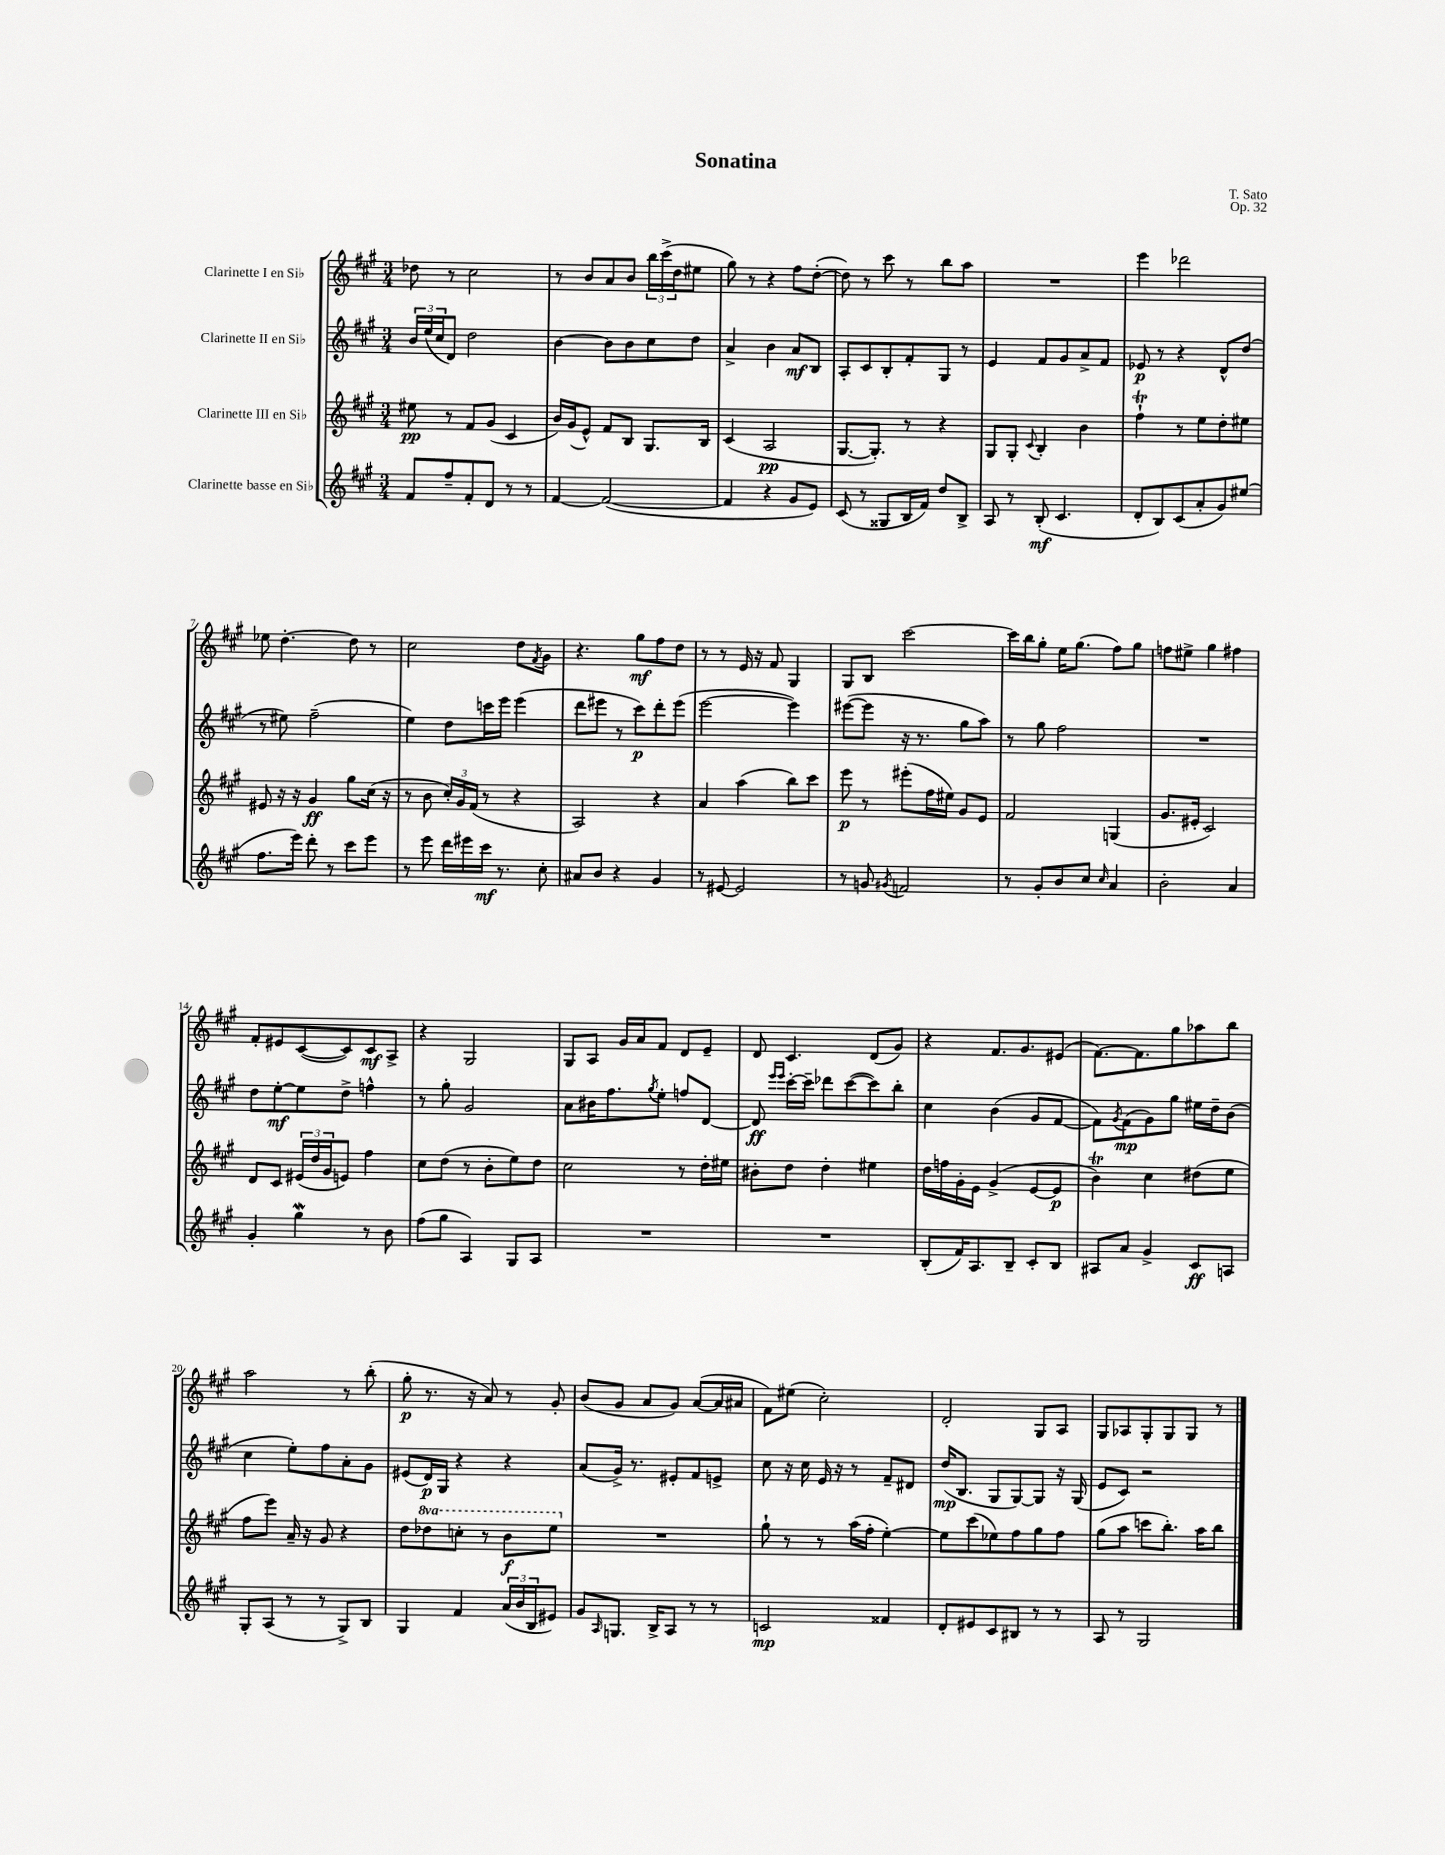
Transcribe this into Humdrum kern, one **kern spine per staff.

**kern	**dynam	**kern	**dynam	**kern	**dynam	**kern	**dynam
*part4	*part4	*part3	*part3	*part2	*part2	*part1	*part1
*staff4	*staff4	*staff3	*staff3	*staff2	*staff2	*staff1	*staff1
*I"Clarinette basse en Si♭	*	*I"Clarinette III en Si♭	*	*I"Clarinette II en Si♭	*	*I"Clarinette I en Si♭	*
*clefG2	*	*clefG2	*	*clefG2	*	*clefG2	*
*k[f#c#g#]	*	*k[f#c#g#]	*	*k[f#c#g#]	*	*k[f#c#g#]	*
*M3/4	*	*M3/4	*	*M3/4	*	*M3/4	*
=1	=1	=1	=1	=1	=1	=1	=1
8f#/L	.	8ee#X\	pp	24b/LL	.	8dd-X\	.
.	.	.	.	(24ee/	.	.	.
.	.	.	.	24cc#/J	.	.	.
8ff#~/	.	8r	.	8d/J)	.	8r	.
8f#'/	.	8f#/L	.	2dd\	.	2cc#\	.
8d/J	.	(8g#/J	.	.	.	.	.
8r	.	4c#/	.	.	.	.	.
8r	.	.	.	.	.	.	.
=2	=2	=2	=2	=2	=2	=2	=2
[4f#/	.	16b/LL)	.	[4b\	.	8r	.
.	.	(16g#/J	.	.	.	.	.
.	.	8e^^/J)	.	.	.	8b/L	.
(2f#/_	.	8f#/L	.	8b\L]	.	8a/	.
.	.	8B/J	.	8b\	.	8b/J	.
.	.	8.G#/L	.	8cc#\	.	24bb\LL	.
.	.	.	.	.	.	(24ccc#^\	.
.	.	.	.	.	.	24dd\J	.
.	.	.	.	8dd\J	.	8ee#X\J	.
.	.	16B/Jk	.	.	.	.	.
=3	=3	=3	=3	=3	=3	=3	=3
4f#/]	.	(4c#/	.	4a^/	.	8gg#\)	.
.	.	.	.	.	.	8r	.
4r	.	2A/	pp	4b\	.	4r	.
8g#/L	.	.	.	8a/L	mf	8ff#\L	.
8e/J)	.	.	.	8B/J	.	([8dd'\J	.
=4	=4	=4	=4	=4	=4	=4	=4
(8c#/	.	[8.G#/L	.	8A'/L	.	8dd\])	.
8r	.	.	.	8c#/	.	8r	.
.	.	8.G#'/J])	.	.	.	.	.
8G##X/L	.	.	.	8B'/	.	8ccc#\	.
16B/L	.	8r	.	8f#'/	.	8r	.
16f#/JJ)	.	.	.	.	.	.	.
8dd/L	.	4r	.	8G#/J	.	8bb\L	.
8B^/J	.	.	.	8r	.	8aa\J	.
=5	=5	=5	=5	=5	=5	=5	=5
8A/	.	8G#/L	.	4e/	.	2.r	.
8r	.	8G#'/J	.	.	.	.	.
.	.	8qqc#/	.	.	.	.	.
(8B'/	mf	4B'/	.	8f#/L	.	.	.
4.c#/	.	.	.	8g#/	.	.	.
.	.	4b\	.	8a^/	.	.	.
.	.	.	.	8f#/J	.	.	.
=6	=6	=6	=6	=6	=6	=6	=6
8d'/L	.	4ff#T`\	.	8e-X/	p	4eee\	.
8B/)	.	.	.	8r	.	.	.
(8c#/	.	8r	.	4r	.	2ddd-X\	.
8a'/	.	8ee\L	.	.	.	.	.
8g#/)	.	8dd'\	.	8d^^/L	.	.	.
(8ee#X/J	.	8ee#X\J	.	(8dd/J	.	.	.
!!LO:LB:g=z
=7	=7	=7	=7	=7	=7	=7	=7
8.ff#\L	.	8e#X/	.	8r	.	8ee-X\	.
.	.	16r	.	8ee#X\)	.	[4.dd'\	.
16eee\Jk)	.	16r	.	.	.	.	.
8ddd'\	.	4g#/	ff	(2ff#~\	.	.	.
8r	.	.	.	.	.	.	.
8ccc#\L	.	8gg#\L	.	.	.	8dd\]	.
8eee\J	.	(16cc#\Jk	.	.	.	8r	.
.	.	16r	.	.	.	.	.
=8	=8	=8	=8	=8	=8	=8	=8
8r	.	8r	.	4ee\)	.	2cc#\	.
8eee\	.	8b\	.	.	.	.	.
16ddd\LL	.	24cc#'/LL)	.	8dd\L	.	.	.
.	.	24g#/	.	.	.	.	.
16eee#X\	.	.	.	.	.	.	.
.	.	(24f#/JJ	.	.	.	.	.
16ccc#\JJ	mf	8r	.	16cccn\L	.	.	.
8.r	.	.	.	16eee\JJ	.	.	.
.	.	4r	.	(4eee\	.	8dd\L	.
.	.	.	.	.	.	8qf#/	.
8cc#'\	.	.	.	.	.	8g#\J	.
=9	=9	=9	=9	=9	=9	=9	=9
8a#X/L	.	2A/)	.	8ddd\L	.	4.r	.
8b/J	.	.	.	8eee#X\J	.	.	.
4r	.	.	.	8r	.	.	.
.	.	.	.	8ccc#\L)	p	8gg#\L	mf
4g#/	.	4r	.	8ddd'\	.	8ff#\	.
.	.	.	.	(8eee#\J	.	8dd\J	.
=10	=10	=10	=10	=10	=10	=10	=10
8r	.	4a/	.	[2eee\	.	8r	.
[8e#X/	.	.	.	.	.	8r	.
2e#/]	.	(4aa\	.	.	.	16e/	.
.	.	.	.	.	.	16r	.
.	.	.	.	.	.	8f#/	.
.	.	8bb\L)	.	4eee\])	.	4G#/	.
.	.	8ccc#\J	.	.	.	.	.
=11	=11	=11	=11	=11	=11	=11	=11
8r	.	8eee\	p	([8eee#X\L	.	8G#/L	.
8gn/	.	8r	.	8eee#\J]	.	8B/J	.
8qg#X/	.	.	.	.	.	.	.
2fn/	.	(8eee#X'\L	.	16r	.	[2ccc#\	.
.	.	.	.	8.r	.	.	.
.	.	16ff#\L	.	.	.	.	.
.	.	16ee#X\JJ)	.	.	.	.	.
.	.	8g#/L	.	8gg#\L	.	.	.
.	.	8e/J	.	8aa\J)	.	.	.
=12	=12	=12	=12	=12	=12	=12	=12
8r	.	2f#/	.	8r	.	16ccc#\LL]	.
.	.	.	.	.	.	16bb\J	.
8g#'/L	.	.	.	8gg#\	.	8gg#'\J	.
8b/	.	.	.	2ff#\	.	16ee\KL	.
.	.	.	.	.	.	(8.gg#\J	.
8cc#/J	.	.	.	.	.	.	.
16qqcc#/	.	.	.	.	.	.	.
4a/	.	(4Gn/	.	.	.	8ff#\L)	.
.	.	.	.	.	.	8gg#\J	.
=13	=13	=13	=13	=13	=13	=13	=13
2b'\	.	8.g#/L	.	2.r	.	8ffn\L	.
.	.	.	.	.	.	8ee#X^\J	.
.	.	16e#X'/Jk	.	.	.	.	.
.	.	2c#/)	.	.	.	4gg#\	.
4a/	.	.	.	.	.	4ff#X\	.
!!LO:LB:g=z
=14	=14	=14	=14	=14	=14	=14	=14
4g#'/	.	8d/L	.	8dd\L	.	8f#'/L	.
.	.	8c#/J	.	[8ee'\	mf	8e#X/	.
4gg#W\	.	(24e#X/LL	.	8ee\]	.	([8c#/	.
.	.	24dd/	.	.	.	.	.
.	.	24g#/J	.	.	.	.	.
.	.	8en/J)	.	8dd^\J	.	8c#/])	.
8r	.	4ff#\	.	4ffn^^\	.	8c#/	mf
8b\	.	.	.	.	.	8A^/J	.
=15	=15	=15	=15	=15	=15	=15	=15
(8ff#\L	.	8cc#\L	.	8r	.	4r	.
8gg#\J	.	(8dd\J	.	8gg#'\	.	.	.
4A/)	.	8r	.	2g#/	.	2G#/	.
.	.	8b'\L	.	.	.	.	.
8G#/L	.	8ee\)	.	.	.	.	.
8A/J	.	8dd\J	.	.	.	.	.
=16	=16	=16	=16	=16	=16	=16	=16
2.r	.	2cc#\	.	8a\L	.	8G#/L	.
.	.	.	.	16b#X\K	.	8A/J	.
.	.	.	.	8.ff#\	.	.	.
.	.	.	.	.	.	16g#/LL	.
.	.	.	.	.	.	16a/J	.
.	.	.	.	8qgg#/	.	.	.
.	.	.	.	8ee'\J	.	8f#/J	.
.	.	8r	.	8ffn/L	.	8d/L	.
.	.	16dd'\LL	.	[8d/J	.	8e~/J	.
.	.	16ee#X\JJ	.	.	.	.	.
=17	=17	=17	=17	=17	=17	=17	=17
2.r	.	8b#X'\L	.	8d/]	ff	8d/	.
.	.	.	.	16qqeee/LL	.	.	.
.	.	.	.	16qqeee/JJ	.	.	.
.	.	8dd\J	.	[16ccc#'\LL	.	4.c#/	.
.	.	.	.	16ccc#~\JJ]	.	.	.
.	.	4dd'\	.	8ddd-X\L	.	.	.
.	.	.	.	([8ccc#\	.	.	.
.	.	4ee#X\	.	8ccc#\])	.	(8d/L	.
.	.	.	.	8bb'\J	.	8g#/J)	.
=18	=18	=18	=18	=18	=18	=18	=18
(8B'/L	.	16dd\LL	.	4cc#\	.	4r	.
.	.	16ffn\	.	.	.	.	.
16f#/K)	.	16g#'\	.	.	.	.	.
8.A/	.	16e\JJ	.	.	.	.	.
.	.	(4g#^/	.	(4b\	.	8.f#/L	.
8B~/J	.	.	.	.	.	.	.
.	.	.	.	.	.	8.g#/	.
8c#'/L	.	[8e/L	.	8g#/L	.	.	.
8B/J	.	8e/J]	p	[8f#/J	.	(8e#X/J	.
=19	=19	=19	=19	=19	=19	=19	=19
8A#X/L	.	4bT\)	.	8f#\L])	.	[8.f#\L)	.
.	.	.	.	8qg#/	.	.	.
8a/J	.	.	.	(8f#\	mp	.	.
.	.	.	.	.	.	8.f#\]	.
4g#^/	.	4cc#\	.	8g#\)	.	.	.
.	.	.	.	8gg#\J	.	8gg#\	.
8c#/L	ff	(8dd#X\L	.	16ee#X\LL	.	8aa-X\	.
.	.	.	.	16dd~\J	.	.	.
8An/J	.	8ee\J	.	(8b\J	.	8bb\J	.
!!LO:LB:g=z
=20	=20	=20	=20	=20	=20	=20	=20
8G#'/L	.	8ff#\L	.	4cc#\	.	2aa\	.
(8A/J	.	8eee\J)	.	.	.	.	.
8r	.	16a~/	.	8ee'\L)	.	.	.
.	.	16r	.	.	.	.	.
8r	.	8g#/	.	8ff#\	.	.	.
8G#^/L)	.	4r	.	8a'\	.	8r	.
8B/J	.	.	.	8g#\J	.	(8bb'\	.
=21	=21	=21	=21	=21	=21	=21	=21
4G#/	.	8dd\L	.	(8e#X/L	.	8gg#'\	p
*	*	*8va	*	*	*	*	*
.	.	8ddd-X\	.	16d/L)	p	8.r	.
.	.	.	.	16G#/JJ	.	.	.
4f#/	.	8cccn'\J	.	4r	.	.	.
.	.	.	.	.	.	16r	.
.	.	8r	.	.	.	8a/)	.
(24a/LL	.	8bb\L	f	4r	.	8r	.
24b/	.	.	.	.	.	.	.
24B/J	.	.	.	.	.	.	.
8e#X/J)	.	8eee\J	.	.	.	8g#'/	.
=22	=22	=22	=22	=22	=22	=22	=22
*	*	*X8va	*	*	*	*	*
8g#/L	.	2.r	.	(8a/L	.	(8b/L	.
16qqA/	.	.	.	.	.	.	.
8.Gn/J	.	.	.	16g#^/Jk)	.	8g#/J	.
.	.	.	.	8.r	.	.	.
.	.	.	.	.	.	8a/L	.
16B^/KL	.	.	.	.	.	.	.
8A/J	.	.	.	8e#X'/L	.	8g#/J)	.
8r	.	.	.	8f#/	.	([8a/L	.
8r	.	.	.	8en^/J	.	16a/L]	.
.	.	.	.	.	.	16a#X/JJ	.
=23	=23	=23	=23	=23	=23	=23	=23
2cn/	mp	8gg#`\	.	8cc#\	.	8f#\L)	.
.	.	8r	.	16r	.	(8ee#X\J	.
.	.	.	.	16cc#\	.	.	.
.	.	8r	.	16e/	.	2cc#'\)	.
.	.	.	.	16r	.	.	.
.	.	(16aa\LL	.	8r	.	.	.
.	.	16ff#'\JJ	.	.	.	.	.
4f##X/	.	[4ee'\)	.	8f#~/L	.	.	.
.	.	.	.	8d#X/J	.	.	.
=24	=24	=24	=24	=24	=24	=24	=24
8d'/L	.	8ee\L]	.	(16dd/KL	mp	2d'/	.
.	.	.	.	8.B/J	.	.	.
8e#X/	.	(8ccc#\	.	.	.	.	.
8c#/	.	8ee-X\)	.	8G#/L	.	.	.
8B#X/J	.	8ff#\	.	[8G#/)	.	.	.
8r	.	8gg#\	.	8G#/J]	.	8G#/L	.
8r	.	8ff#\J	.	16r	.	8A/J	.
.	.	.	.	(16G#/	.	.	.
=25	=25	=25	=25	=25	=25	=25	=25
8A/	.	(8gg#\L	.	8e/L	.	8G#/L	.
8r	.	8aa\J	.	8c#/J)	.	8A-X/	.
2G#/	.	8cccn\L	.	2r	.	8G#'/	.
.	.	8.bb'\J)	.	.	.	8G#/	.
.	.	.	.	.	.	8G#/J	.
.	.	16aa\KL	.	.	.	.	.
.	.	8bb\J	.	.	.	8r	.
==	==	==	==	==	==	==	==
*-	*-	*-	*-	*-	*-	*-	*-
